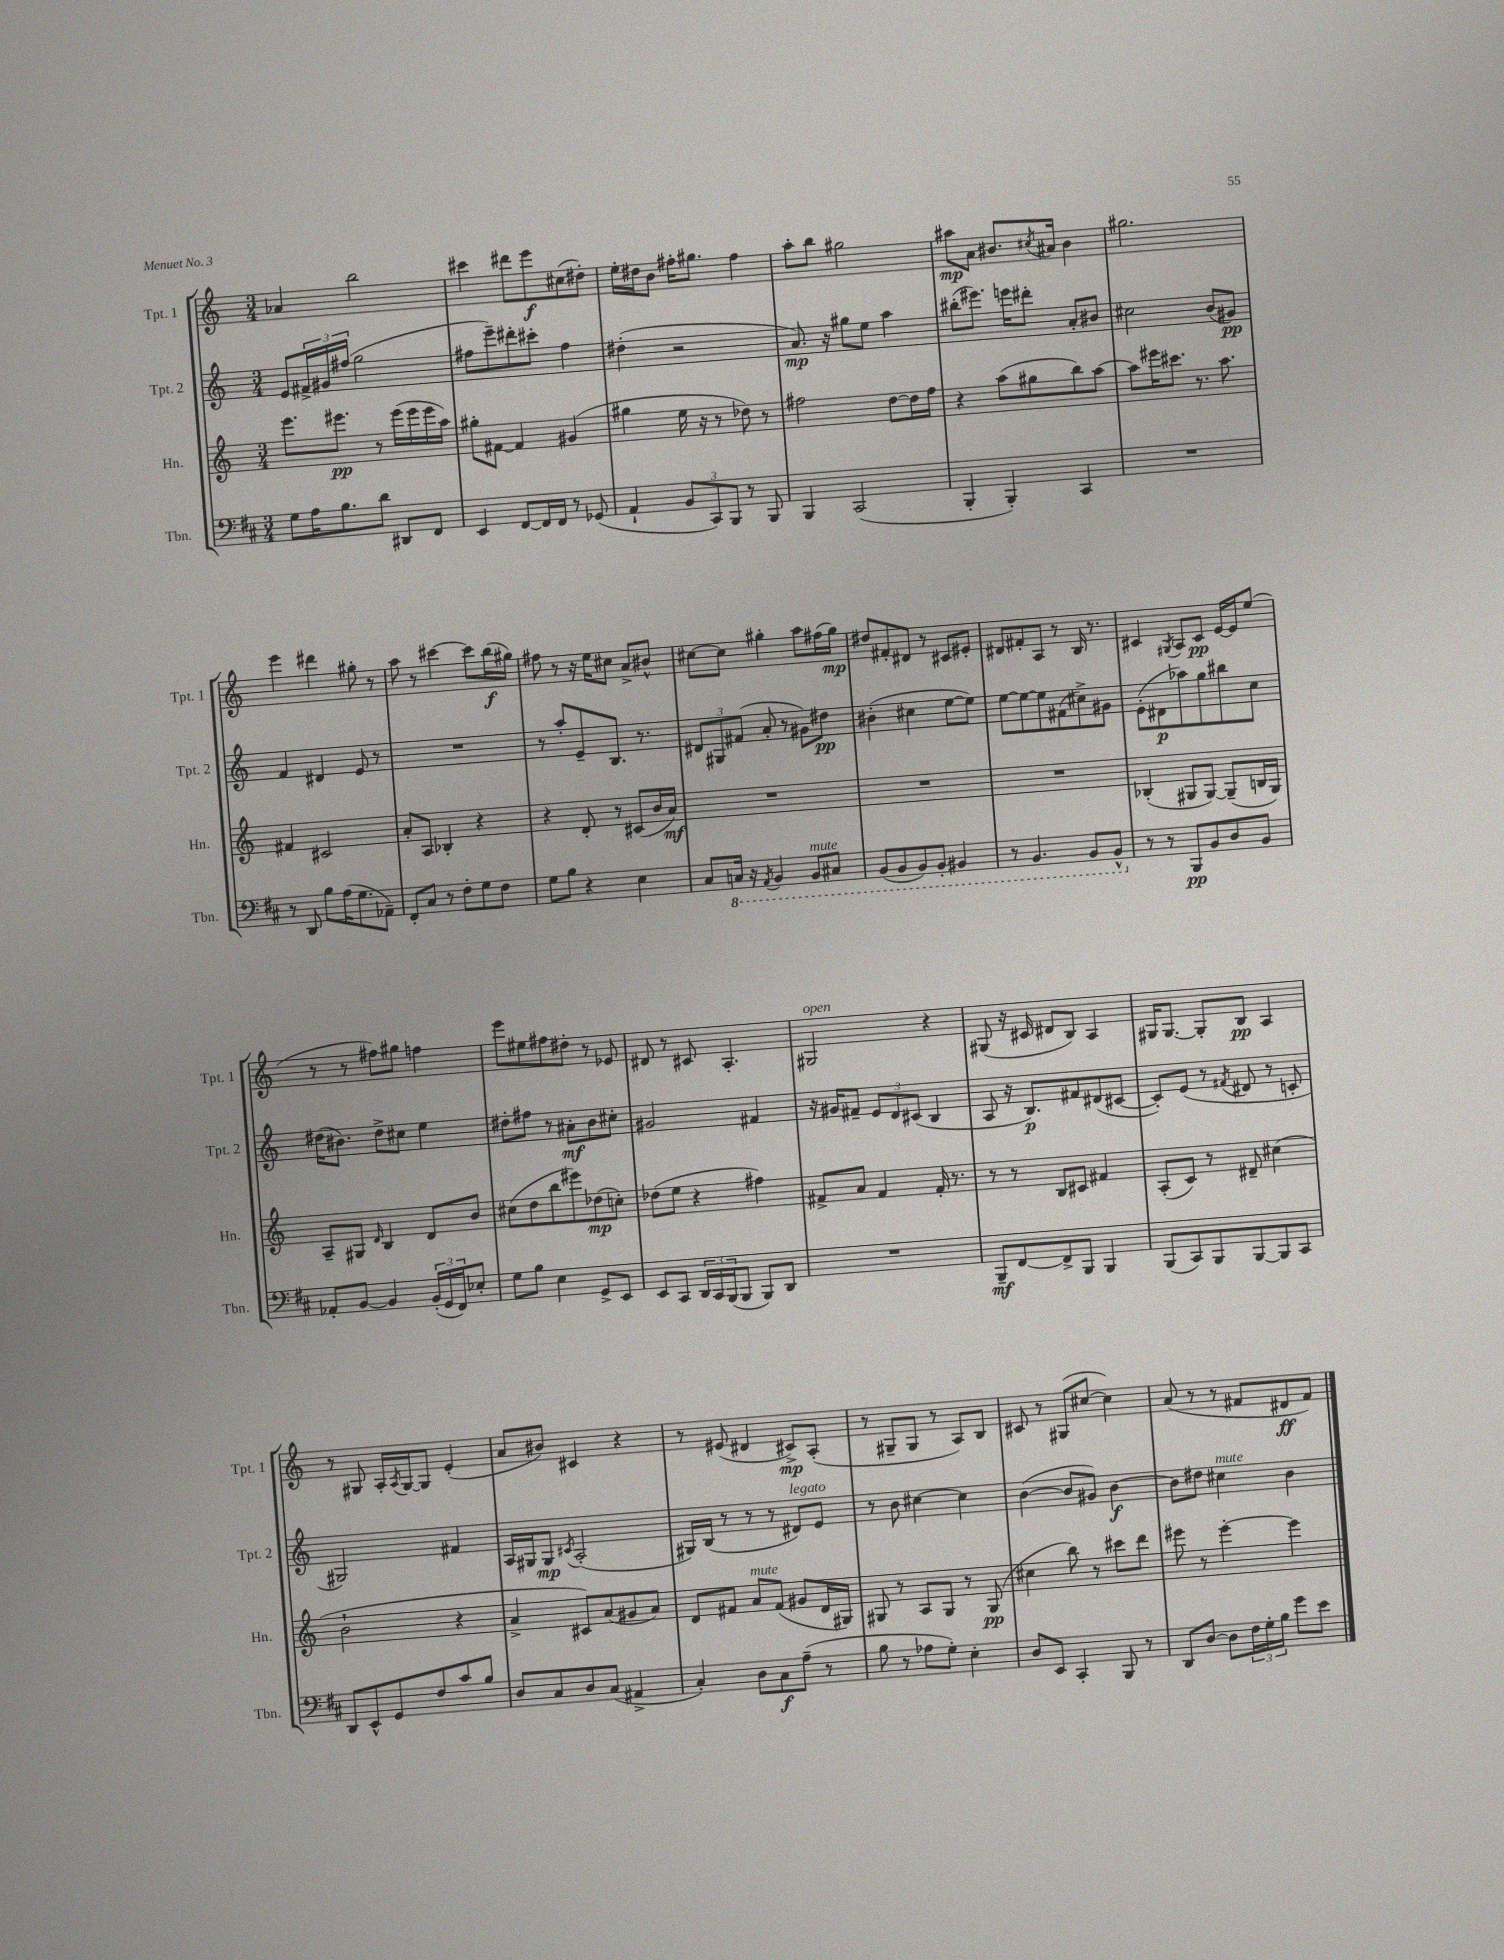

**kern	**kern	**kern	**kern
*staff4	*staff3	*staff2	*staff1
*clefF4	*clefG2	*clefG2	*clefG2
*k[f#c#]	*k[]	*k[]	*k[]
*M3/4	*M3/4	*M3/4	*M3/4
8G	8.eee	8e	4a-
16A	.	24f#^	.
.	.	24g#	.
8.B	8.eee#	.	.
.	.	(24ff#	.
.	.	2gg	2bb
8d	8r	.	.
8DD#	(16eee#	.	.
.	16eee#	.	.
8FF#	16eee#	.	.
.	16aa)	.	.
=	=	=	=
4EE	8gg#'	8ff#	4ccc#
.	[8f#	8eee~)	.
[8FF#	4f#]	8ddd#'	8ddd#
16FF#]	.	8ccc#'	8eee
16FF#	.	.	.
8r	(4g#	4ff#	(8cc#
(8GG-	.	.	8dd#')
=	=	=	=
4AA`	4gg#	(4dd#'	16ee'
.	.	.	16dd#
.	.	.	8b
12BB	16ee	2r	16ff#'
.	16r	.	8.gg#
12CC#)	.	.	.
.	8r	.	.
12BBB	.	.	.
8r	8dd-)	.	4ff#
8BBB	8r	.	.
=	=	=	=
4BBB	2ff#	8.a)	8aa'
.	.	.	8bb
.	.	16r	.
(2CC#	.	8gg#	2gg#
.	.	8ee	.
.	[8dd	4aa	.
.	16dd]	.	.
.	16ff#	.	.
=	=	=	=
4BBB'	4r	(8bb#'	8aa#
.	.	8.eee#)	8a
4BBB')	(8aa	.	8.b#
.	.	16eee	.
.	8gg#	8ddd#'	.
.	.	.	8qcc#
.	.	.	16a#
4CC#	8bb)	8a'	4b#
.	[8aa	8b#	.
=	=	=	=
2.r	8aa]	2cc#	2.gg#
.	16eee#	.	.
.	8.ccc#	.	.
.	8.r	.	.
.	.	(8b	.
.	8.aa	.	.
.	.	8g#)	.
=	=	=	=
8r	4f#	4f	4eee
8DD	.	.	.
8B	2c#	4d#	4ddd#
(16A	.	.	.
8.G	.	.	.
.	.	8e	8gg#'
8AA-~)	.	8r	8r
=	=	=	=
8FF#'	8a'	2.r	8aa
8C#	8A	.	8r
8r	4B-'	.	[4ccc#
8F#'	.	.	.
8G	4r	.	8ccc#]
8F#	.	.	(16bb
.	.	.	16gg#)
=	=	=	=
8G	4r	8r	8ff#
8B	.	8aa'	8r
4r	8d'	8e~	16r
.	.	.	16ee
.	8r	8.B	8cc#
4E	(8c#	.	8a^
.	.	8.r	.
.	16b	.	8b#^^
.	16a)	.	.
=	=	=	=
8C#	2.r	12d#	[8cc#
.	.	12G#	.
16CC	.	.	8cc#]
.	.	(12f#	.
16r	.	.	.
8qAAA	.	.	.
4BBB	.	8a'	4gg#'
.	.	8r	.
8BBB	.	8g#)	8aa
8CC#	.	8dd#	(16ff#
.	.	.	16gg#)
=	=	=	=
(8BBB	2.r	(4b#'	8dd#
8BBB	.	.	8f#'
8BBB)	.	4cc#	8d#
8BBB'	.	.	8r
4BBB#	.	[8ee	8c#
.	.	8ee])	8e#'
=	=	=	=
8r	2.r	[8ee	8d#
4.BBB	.	8ee_	8f#'
.	.	8ee]	8A
.	.	(8f#	8r
8BBB	.	8cc#^)	16B
.	.	.	8.r
8BBB^^	.	8g#	.
=	=	=	=
8r	(4B-'	(8e'	4c#
8r	.	8d#	.
.	.	.	8qG#
8BBB	8G#	8aa-)	8A
8BB	[8G#)	8gg	8c#
8D	(8G#~]	8bb#	[16e
.	.	.	16e]
8BB	16B	8cc	(8ee
.	16G#)	.	.
=	=	=	=
8AA-'	8A~	(16dd#	8r
.	.	8.b#)	.
[8BB	8G#	.	8r
.	16qqd	.	.
4BB]	4B	8dd#^	8ff#)
.	.	8cc#	8gg#
(24BB'	8d	4ee	4ff
24GG	.	.	.
24FF#)	.	.	.
8E-'	8b	.	.
=	=	=	=
8G	(8cc#	8dd#'	8eee
8B	8dd	8ff#	8ee#
4E	8bb	8r	8ff#
.	8eee#)	8a#'	8dd#'
8GG^	(8dd-	8b	8r
8EE	8cc')	8cc#'	8e-
=	=	=	=
8EE	(8dd-	2g#	8d#
8CC#	8ee	.	8r
24DD	4r	.	8c#
24CC#	.	.	.
(24BBB	.	.	.
8BBB	.	.	4.A'
8BBB)	4ff#)	4f#	.
8DD	.	.	.
=	=	=	=
2.r	8f#^	16r	2G#
.	.	16g#	.
.	8a	8f#~	.
.	4f#	12e	.
.	.	12d	.
.	.	(12c#	.
.	16f#'	4B	4r
.	8.r	.	.
=	=	=	=
8BBB~	8r	8A	(8G#
[8FF#	8r	16r	16r
.	.	8.B)	16c#
8FF#^]	8B	.	8d#
8BBB	8c#	8f#	8B)
4BBB	4f#	(8d#	4A
.	.	[8c#	.
=	=	=	=
(8BBB	(8A'	8c#'])	16G#
.	.	.	[8.G#
8CC#)	8c)	(8e	.
8BBB	8r	8r	8G#']
.	.	8qf#	.
[8BBB	8d#~	8d#	8B
8BBB]	(4cc#	8r	4A
8CC#	.	8c'	.
=	=	=	=
8DD	2b`	2G#)	8r
8EE^^	.	.	8G#
8GG	.	.	16A'
.	.	.	8qA
.	.	.	[16G#
8F#	.	.	8G#]
8c#	4r	4f#	(4e'
8B	.	.	.
=	=	=	=
8D	4a^	16A	8a
.	.	16G#	.
8C#	.	8G#	8b#)
.	.	8qc#	.
8D	8c#)	(2A'	4c#
(8C#	(8a	.	.
4AA#^	8g#	.	4r
.	8a)	.	.
=	=	=	=
4C#')	8d	16G#)	8r
.	.	(16B	.
.	8f#	8r	(8e#
8D	8a	8r	4d#
8C#	(8f#	8r	.
(8A~	8g#	8d#)	8c#^)
8r	16d	8e	(8A'
.	16G#)	.	.
=	=	=	=
8B	8G#	8r	8r
8r	8r	8b	8G#~
8A-	8A	[4cc#	8G#
8G')	8G#	.	8r
4E'	8r	4cc#]	8A)
.	(8G#	.	8B
=	=	=	=
8D	4cc#	([4b	8c#
8EE	.	.	8r
4CC#'	8bb)	8b]	(8G#
.	8r	8g#)	[8cc#
8BBB	8ccc#	[4b	4cc#])
8r	8ddd	.	.
=	=	=	=
8DD	8eee#	8b]	(8a
[8D	8r	8dd#	8r
8D]	[4eee#'	4cc#	8r
24F#	.	.	8f#
24G'	.	.	.
24B	.	.	.
8g	4eee#]	4b	8d#
8e	.	.	8f#)
==	==	==	==
*-	*-	*-	*-
